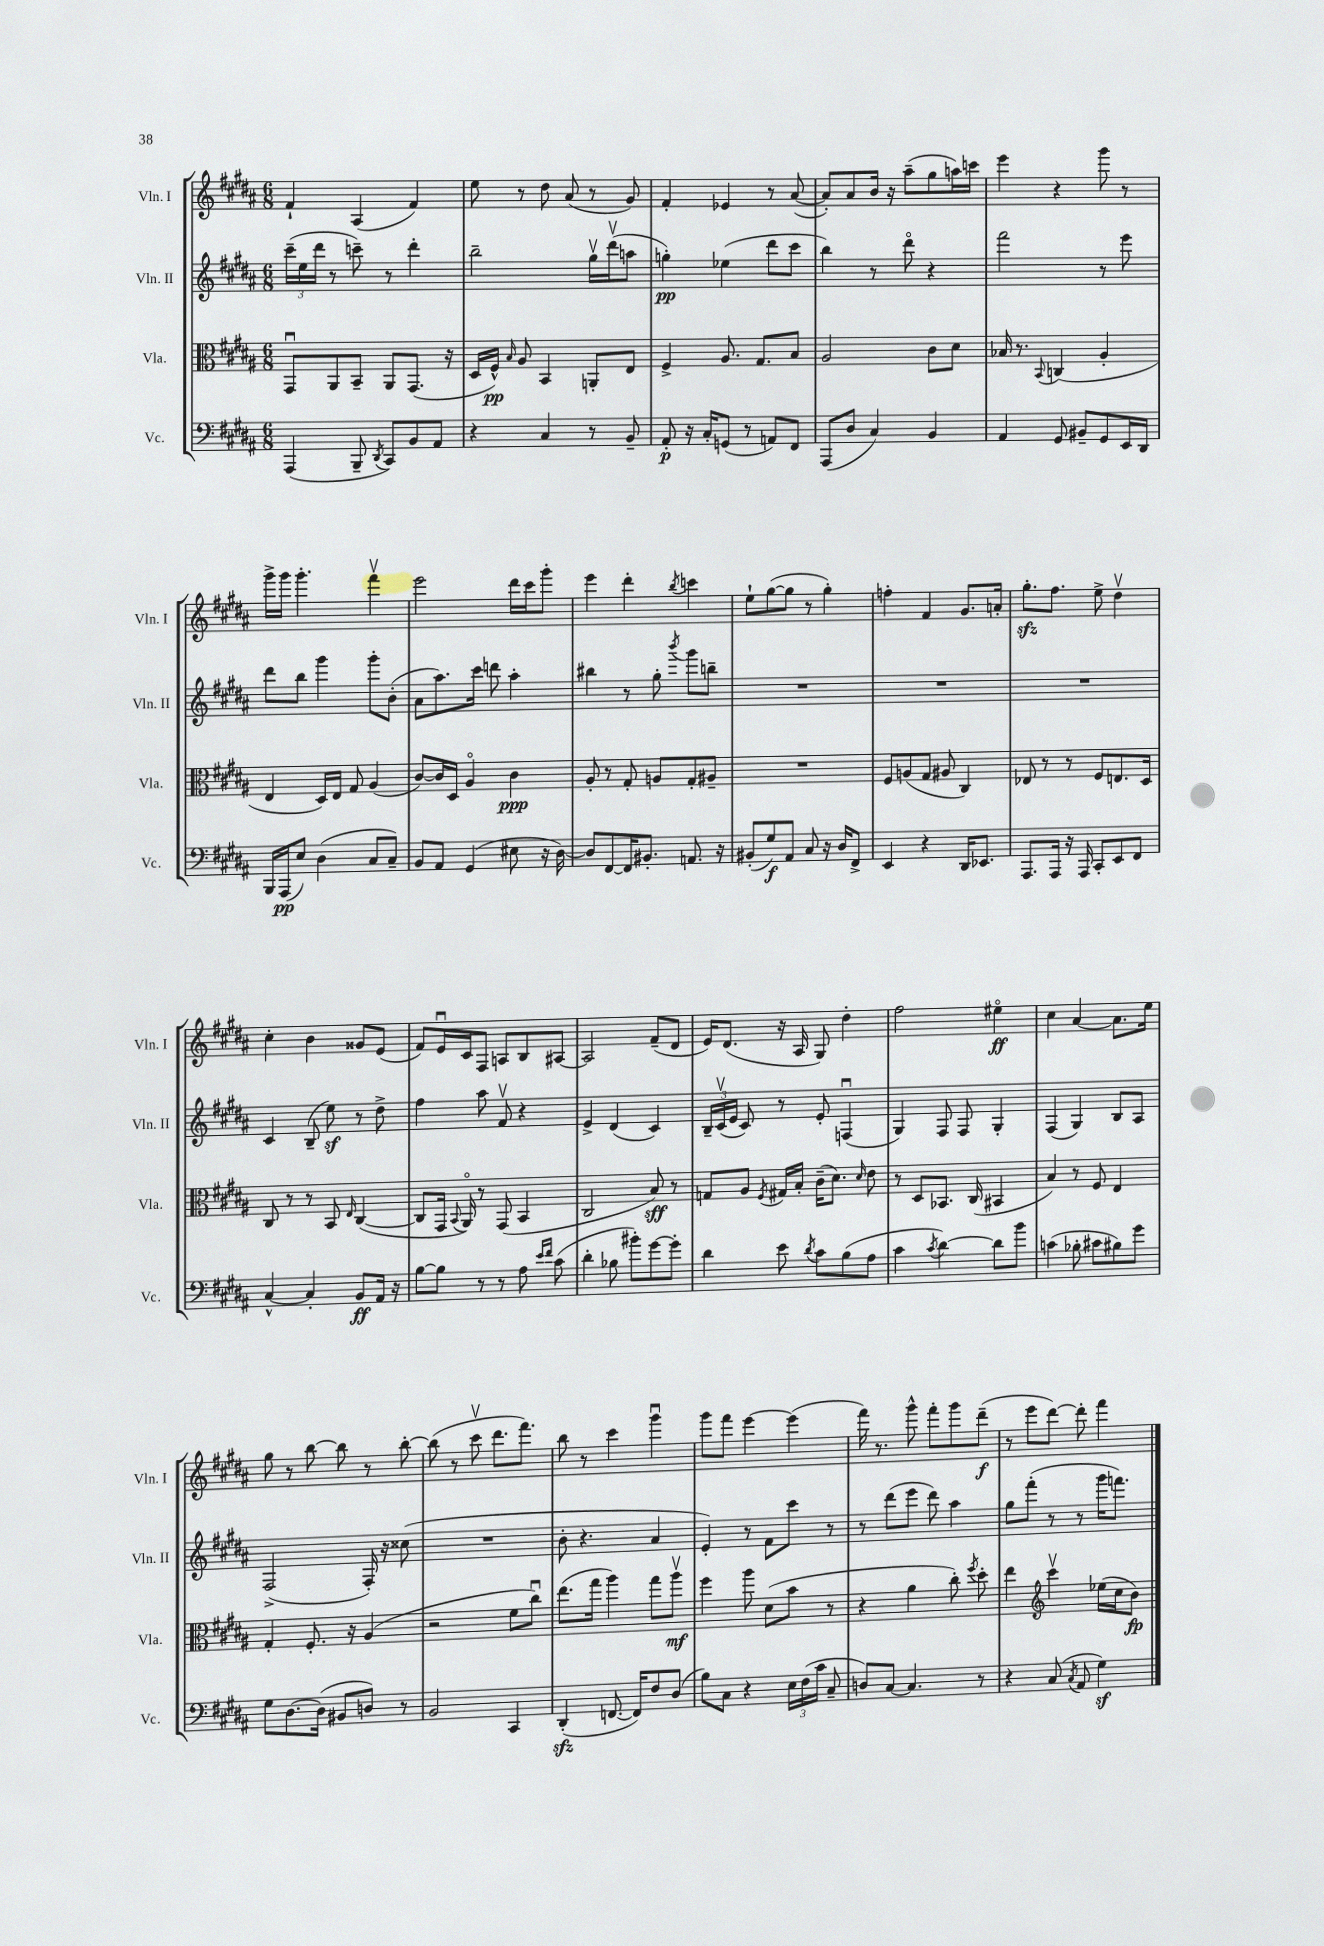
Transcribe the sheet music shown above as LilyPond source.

<<
\new StaffGroup <<
\new Staff = "s0" \with { instrumentName = "Vln. I" shortInstrumentName = "Vln. I" } {
    \clef treble \key b \major \numericTimeSignature \time 6/8
    \autoBeamOff fis'4-! ais4( fis'4) |
    e''8 r8 dis''8 ais'8( r8 gis'8) |
    fis'4-. ees'4 r8 ais'8~( |
    ais'8[-.) ais'8 b'16] r16 ais''8[--( gis''8 a''16) c'''16] |
    e'''4 r4 gis'''8 r8 |
    gis'''16[-> gis'''16] gis'''4.-. fis'''4\upbow |
    e'''2 dis'''16[ cis'''16 gis'''8]-. |
    e'''4 dis'''4-. \acciaccatura { b''8 } c'''4 |
    e''8[-! gis''8~( gis''8] r8 gis''4-.) |
    f''4-. fis'4 gis'8.[ a'16]-. |
    gis''8.[-.\sfz fis''8.] e''8-> dis''4\upbow |
    cis''4-. b'4 gisis'8[ e'8]( |
    fis'8[) e'16\downbow cis'16 fis8] a8[ b8 ais8]~ |
    ais2 fis'8[--( dis'8] |
    e'16[) dis'8.]( r16 ais16 gis8) dis''4-. |
    fis''2 eis''4\flageolet\ff |
    cis''4 ais'4~ ais'8.[ e''16] |
    gis''8 r8 b''8~ b''8 r8 b''8~-. |
    b''8( r8 cis'''8\upbow dis'''8.[ fis'''8.]) |
    b''8 r8 cis'''4 gis'''4\downbow |
    gis'''8[ fis'''8] e'''4~ e'''4( |
    fis'''16) r8. gis'''8-^ fis'''8[-. gis'''8 dis'''8]--\f( |
    r8 e'''8[ dis'''8]~) dis'''8-. fis'''4 \bar "|." |
}
\new Staff = "s1" \with { instrumentName = "Vln. II" shortInstrumentName = "Vln. II" } {
    \clef treble \key b \major \numericTimeSignature \time 6/8
    \autoBeamOff \tuplet 3/2 { cis'''16[--( e''16 dis'''16] } r8 c'''8--) r8 dis'''4-. |
    b''2-- gis''16[\upbow dis'''16\upbow( a''8] |
    g''4-.\pp) ees''4( dis'''8[ cis'''8] |
    b''4) r8 dis'''8\flageolet r4 |
    fis'''2 r8 e'''8 |
    dis'''8[ b''8] gis'''4 gis'''8[-. b'8]-.( |
    ais'8[ ais''8.) cis'''16] d'''8 ais''4-. |
    bis''4 r8 gis''8-. \acciaccatura { b'''8 } gis'''8[ b''8]-- |
    R2. |
    R2. |
    R2. |
    cis'4 b8--( e''8\sf) r8 dis''8-> |
    fis''4 ais''8 fis'8\upbow r4 |
    e'4-> dis'4( cis'4) |
    \tuplet 3/2 { b16[-- cis'16\upbow( e'16] } cis'8) r8 e'8-. f4\downbow( |
    gis4) fis8 fis8 gis4-. |
    fis4( gis4) b8[ ais8] |
    fis2->( fis16-.) r16 cisis''8( |
    R2. |
    b'8-. r4. ais'4 |
    e'4-.) r8 fis'8[ cis'''8] r8 |
    r8 dis'''8[( e'''8] dis'''8) ais''4 |
    gis''8[ fis'''8]-.( r8 r8 gis'''16[ f'''8.]) \bar "|." |
}
\new Staff = "s2" \with { instrumentName = "Vla." shortInstrumentName = "Vla." } {
    \clef alto \key b \major \numericTimeSignature \time 6/8
    \autoBeamOff gis,8[\downbow ais,8 b,8]-- ais,8[ gis,8.]( r16 |
    dis16[ fis16]-^\pp) \grace { b16 } ais8 b,4 a,8[-. e8] |
    fis4-> ais8. gis8.[ b8] |
    ais2 cis'8[ dis'8] |
    bes16 r8. \appoggiatura { b,8 } c4( ais4-. |
    e4 dis16[) e16] gis8 ais4( |
    cis'8[~) cis'16 dis16] ais4\flageolet cis'4\ppp |
    ais8-. r8 gis8-. a8[ gis8-. ais8]-- |
    R2. |
    fis8[ a8( gis8] ais8 cis4) |
    ees8 r8 r8 fis8[ e8. dis16] |
    cis8 r8 r8 b,8 \grace { e16 } cis4~( |
    cis8[ gis,16] \appoggiatura { b,8 } ais,16\flageolet) r8 gis,8( b,4 |
    cis2 b8\sff) r8 |
    g8[ ais8] \acciaccatura { fis8 } gis16[ b16]-. cis'16[--( dis'8.]) \grace { dis'16 } e'8 |
    r8 dis8[ bes,8.] cis16( bis,4 |
    b4) r8 fis8 e4 |
    gis4-. fis8.-. r16 ais4( |
    r2 fis'8[ cis''8]\downbow) |
    e''8.[( gis''16] ais''4) gis''8[ ais''8]\upbow\mf |
    fis''4 ais''8 dis'8[( b'8] r8 |
    r4 ais'4 cis''8-.) \acciaccatura { fis''8 } dis''8-. |
    e''4 \clef treble cis'''4\upbow ees''16[( cis''16 b'8]\fp) \bar "|." |
}
\new Staff = "s3" \with { instrumentName = "Vc." shortInstrumentName = "Vc." } {
    \clef bass \key b \major \numericTimeSignature \time 6/8
    \autoBeamOff ais,,4( b,,8-- \acciaccatura { dis,8 } cis,8[) b,8 ais,8] |
    r4 cis4 r8 b,8-- |
    ais,8-.\p r16 cis16[-. g,8]( r8 a,8[) fis,8] |
    ais,,8[( dis8] cis4) b,4 |
    ais,4 gis,8 bis,8[-- gis,8 e,16 dis,16] |
    b,,16[ ais,,16\pp( e8]) dis4( cis8[ cis8]--) |
    b,8[ ais,8] gis,4( eis8 r16 dis16~) |
    dis8[ fis,8~ fis,16 bis,8.]-. a,8. r16 |
    bis,8[-.( gis8\f) ais,8] cis8 r16 dis16[ fis,8]-> |
    e,4 r4 dis,16[ ees,8.] |
    ais,,8.[ ais,,16] r16 ais,,16 cis,8[-. e,8 fis,8] |
    cis4~-^ cis4-. b,8[\ff ais,16] r16 |
    b8[~ b8] r8 r8 ais8 \grace { e'16[ fis'16] } cis'8( |
    dis'4-. bes8 bis'8[-.) gis'8~ gis'8]-. |
    dis'4 e'8 \acciaccatura { dis'8 } cis'8[ b8( ais8] |
    cis'4 \acciaccatura { cis'8 } dis'4~) dis'8[ b'8] |
    c'4( bes8-. cis'8[ bis8) gis'8] |
    gis8[ dis8.~ dis16]( bis,8[ d8]) r8 |
    b,2 cis,4 |
    dis,4-.\sfz( f,8.~ f,16[) fis8 dis8]( |
    b8[) cis8] r4 \tuplet 3/2 { e16[ fis16( cis'16] } cis8-- |
    d8[) cis8]~ cis4. r8 |
    r4 cis8( \acciaccatura { cis8 } ais,8 gis4\sf) \bar "|." |
}
>>
>>
\layout { \context { \Score \remove "Bar_number_engraver" } }
